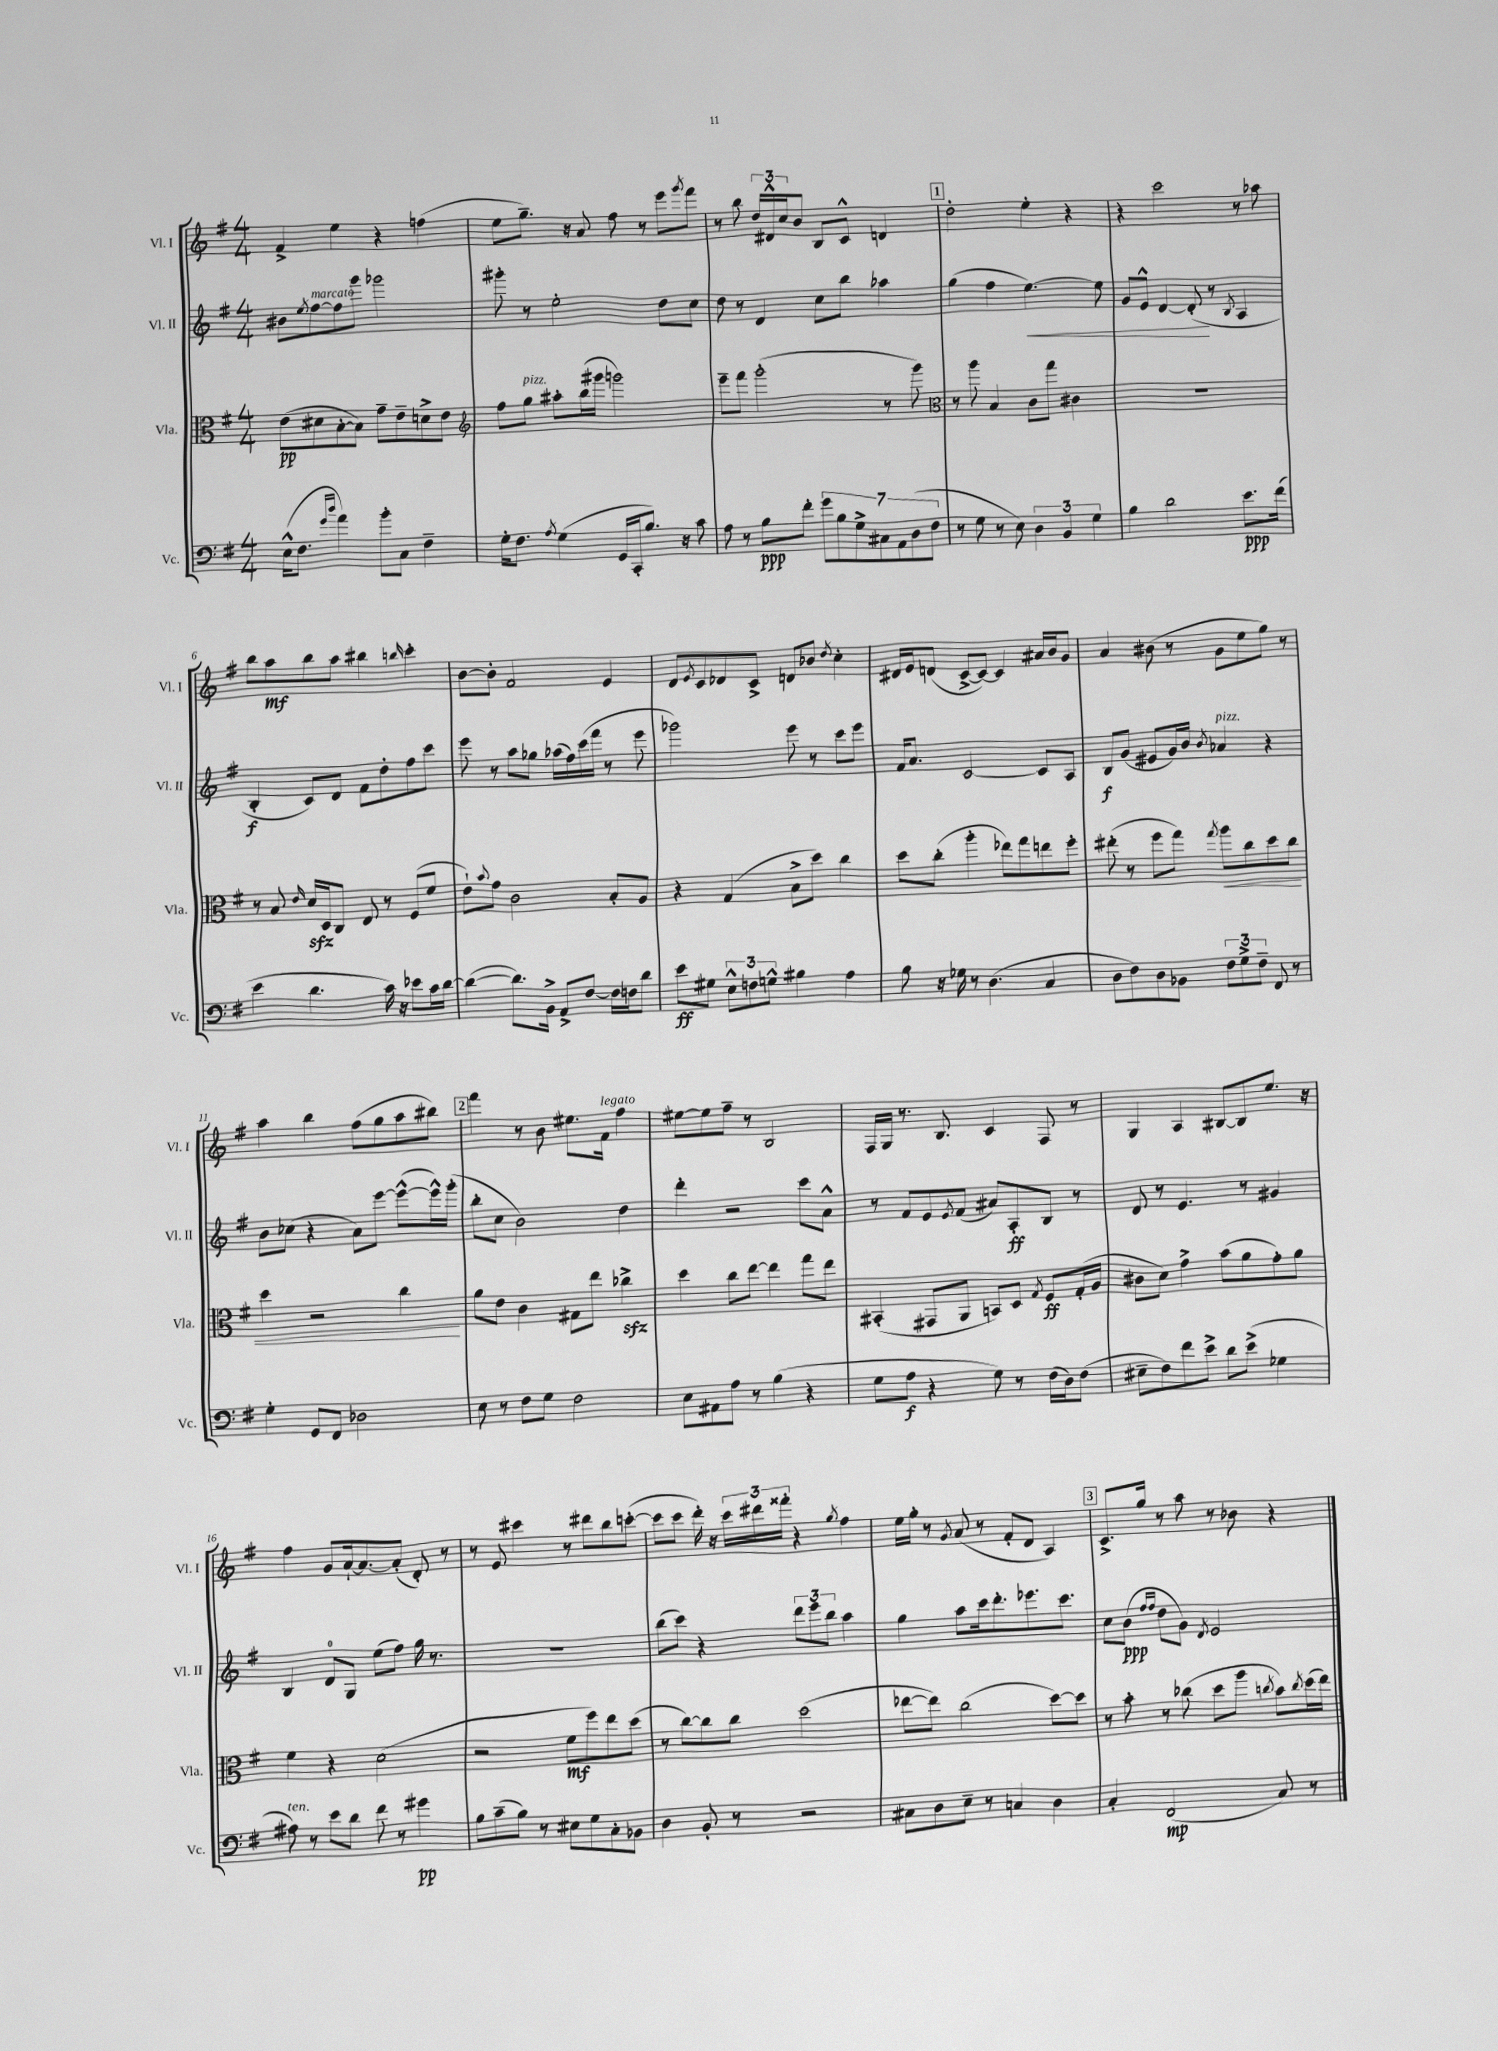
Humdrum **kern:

**kern	**kern	**kern	**kern
*staff4	*staff3	*staff2	*staff1
*clefF4	*clefC3	*clefG2	*clefG2
*k[f#]	*k[f#]	*k[f#]	*k[f#]
*M4/4	*M4/4	*M4/4	*M4/4
(16E^^\LK	(8e\L	8b#\L	4f#^/
8.F#\J	.	.	.
.	.	8qee/	.
.	8d#\	[8ff#\	.
16qqg/LL	.	.	.
16qqdd/JJ	.	.	.
4a\)	[8B'\	8ff#\]	4ee\
.	8B\]J)	8ggg\J	.
8b'\L	8g~\L	2ggg-\	4r
8C\J	8e~\	.	.
4F#~\	8d^\	.	(4ff\
.	8e\J	.	.
=	=	=	=
*	*clefG2	*	*
16G'\LK	8ff#\L	8ggg#'\	8ee\L
8.F#\J	.	.	.
.	8gg\J	8r	8.gg~\J)
8qA/	.	.	.
(4G\	8aa#'\L	2ee'\	.
.	.	.	16r
.	(16bb\L	.	8a/
.	16ggg#\JJ	.	.
16GG/LL	2ggg\)	.	8ff#\
16CC'/J	.	.	.
8.B/J)	.	.	8r
.	.	8dd\L	8eee\L
16r	.	.	.
.	.	.	8qggg/
8c\	.	8cc\J	8fff#\J
=	=	=	=
8A\	8eee~\L	8dd\	8r
8r	8fff#\J	8r	8bb\
8B\L	(2ggg'\	4d/	24dd/LL
.	.	.	24d#^^/
.	.	.	24cc/J
8f#'\J	.	.	8b/J
14g\L	.	8cc\L	8B/L
14B\	.	.	.
.	.	8bb\J	8c^^/J
14G^\	.	.	.
14C#\	.	.	.
.	8r	4aa-\	4d/
14AA\	.	.	.
(14D\	.	.	.
.	8ggg\)	.	.
14F#\J	.	.	.
=	=	=	=
*	*clefC3	*	*
8r	8r	(4gg\	2dd'\
8G\	8aa\	.	.
8r	4B/	4ff#\	.
8E\)	.	.	.
6D\	8c\L	[4.ee\)	4ee'\
.	8gg\J	.	.
6BB/	.	.	.
.	4c#\	.	4r
6G\	.	.	.
.	.	8ee\]	.
=	=	=	=
4B\	1r	8g/L	4r
.	.	8e^^/J	.
2d\	.	[4d/	2ccc\
.	.	(8d'/]	.
.	.	8r	.
.	.	8qB/	.
8.e\L	.	4A/	8r
.	.	.	8aa-\
(16f#\Jk	.	.	.
=	=	=	=
4e\	8r	4B'/	8bb\L
.	8B/	.	8aa\
.	16qqe/	.	.
4.d\	16d/LL	8c/L)	8bb\
.	16D/J	.	.
.	8C/J	8d/J	8aa\J
.	8E/	8f#\L	4bb#\
16c\)	8r	8dd'\	.
16r	.	.	.
.	.	.	16qqbb/
8e-\L	(8F#/L	8ff#\	4ccc'\
16c\L	8f#/J	8ccc\J	.
[16d\JJ	.	.	.
=	=	=	=
(4d\_	8e`\L)	8eee\	[8b\L
.	8qqb/	.	.
.	8g\J	8r	8b'\]J
8.d\]L)	2c\	8aa\L	2f#/
.	.	8gg-\J	.
16BB^\Jk	.	.	.
8AA^/L	.	(16aa-\LL	.
.	.	16ff#\)	.
[8F#/J	.	(16ccc\	.
.	.	16fff#\JJ	.
16F#\]LL	8B'/L	8r	4e/
16F\J	.	.	.
8d\J	8A/J	8eee\	.
=	=	=	=
8e\L	4r	2ggg-\)	8d/L
.	.	.	8qe/
8G#\J	.	.	8c/
12E^^\L	(4G/	.	8d-/
12F\	.	.	.
.	.	.	8c^/J
12G^^\J	.	.	.
4B#\	8B^\L	8eee\	8d/L
.	8dd\J)	8r	8b-/J
.	.	.	8qdd/
4A\	4cc\	8ccc\L	4cc'\
.	.	8eee\J	.
=	=	=	=
8B\	8dd\L	16f#/LK	16d#/LL
.	.	8.a/J	16e/J
16r	(8cc'\J	.	(8d/J
16G-\	.	.	.
8r	4aa'\	[2c/	[8c^/L
(4.D\	.	.	8c/_J)
.	8ee-\L)	.	4c/]
.	8gg\	.	.
4C/	8ee\	8c/]L	16a#/LL
.	.	.	16b/J
.	8ff#'\J	8A/J	8g/J
=	=	=	=
8D\L	(8ee#'\	8B/L	4a/
8F#\)	8r	(8g/J	.
8D\	8ff#\L	8e#/L	(8b#\
8BB-\J	8gg\J)	16g/L)	8r
.	.	16b/JJ	.
.	8qgg/	8qb/	.
12F#\L	8aa\L	4a-/	8g\L
12G^\	.	.	.
.	8cc\	.	8ee\
12F#~\J	.	.	.
8FF#/	8dd\	4r	8gg\J)
8r	8cc\J	.	8r
=	=	=	=
4G'\	4dd\	8b\L	4aa\
.	.	(8cc-\J	.
8GG/L	2r	4r	4bb\
8FF#/J	.	.	.
2D-\	.	8a\L)	(8ff#\L
.	.	[8eee\J	8gg\
.	4cc\	(8eee^^\_L	8aa\
.	.	16eee^^\]L)	8bb#\J)
.	.	(16ggg'\JJ	.
=	=	=	=
8E\	8a\L	8bb'\L	4fff#\
8r	8e\J	8cc\J	.
8F#\L	4c\	2b\)	8r
8G\J	.	.	8b\
2F#\	8G#\L	.	8.ee#\L
.	8ee\J	.	.
.	.	.	16f#\Jk
.	4cc-^\	4dd\	4ff#\
=	=	=	=
8E\L	4dd\	4ddd'\	[8ee#\L
8AA#\	.	.	8ee#\]
8A\J	8cc\L	2r	8ff#~\J
8r	[8ee\J	.	8r
(4B\	4ee\]	.	2B/
4r	8gg\L	8ccc\L	.
.	8ee\J	8a^^\J	.
=	=	=	=
8G\L	(4BB#'/	8r	16F#/LL
.	.	.	16G/JJ
8A\J	.	8f#/L	8.r
4r	8GG#/L	8e/	.
.	.	.	8.B/
.	.	8qe/	.
.	8AA/J	(8f#/J	.
8G\)	8BB/L)	8a#/L)	4c/
8r	8D/J	8A'/	.
.	8qG/	.	.
(16F#\LL	8F#/L	8B/J	8F#/
16D\J)	.	.	.
(8F#\J	(16G'/L	8r	8r
.	16A/JJ	.	.
=	=	=	=
8E#~\L	8c#\L	8d/	4G/
8F#\)	8d\J)	8r	.
8f#\	4g^\	4.e/	4A/
8e^\J	.	.	.
8d\L	(8b\L	.	[8B#/L
(8e^\J	8a\	8r	8B#/]
4G-\	8g'\)	4g#/	8.ee/J
.	8a\J	.	.
.	.	.	16r
=	=	=	=
8A#\)	4f#\	4B/	4ff#\
8r	.	.	.
8e\L	4r	8d/L	8g/L
8d\J	.	8G/J	[16a`/k
.	.	.	8.a/_
8f#\	(2d\	(8ee\L	.
8r	.	8ff#\J)	(8a'/]J
4g#\	.	16gg\	8d'/)
.	.	8.r	.
.	.	.	8r
=	=	=	=
8B\L	2r	1r	8r
(8c~\	.	.	8e/
8B\J)	.	.	4ccc#\
8r	.	.	.
8E#\L	8f#\L	.	8r
8G\	8ff#\)	.	8ddd#\L
8C'\	8ee\	.	8bb\
8BB-\J	(8dd\J	.	([8ccc'\J
=	=	=	=
4D\	8r	(8bb\L	8ccc\]L
.	[8cc\L)	8ccc\J)	8ccc\J
8BB'/	8cc\]	4r	16ddd'\)
.	.	.	16r
8r	8cc\J	.	24ccc\LL
.	.	.	24ddd#\
.	.	.	24fff##'\JJ
2r	(2dd\	12ddd\L	4r
.	.	12eee\	.
.	.	12bb\J	.
.	.	.	8qgg/
.	.	4aa\	4ff#\
=	=	=	=
8C#\L	[8ee-\L	4gg\	16ee\LL
.	.	.	16gg'\JJ
8D\	8ee-\]J)	.	8r
.	.	.	8qg/
8E~\J	(2cc\	8aa\L	(8a/
8r	.	16ccc\k	8r
.	.	8.ddd'\	.
4C/	.	.	8f#'/L
.	.	8.eee-\	8d/J
4D\	[8dd\L)	.	4A/)
.	.	8.ccc\J	.
.	8dd\]J	.	.
=	=	=	=
4C'/	8r	8cc\L	8.c^/L
.	8b'\	(8b\J	.
.	.	.	16gg/Jk
.	.	16qqff#/LL	.
.	.	16qqff#/JJ	.
(2FF#/	8r	8dd\L	8r
.	(8cc-\	8g\J)	8aa\
.	.	8qd/	.
.	8dd\L	2e/	8r
.	8aa\J	.	8b-\
.	8qcc/	.	.
8C/)	8b\L)	.	4r
.	8qcc/	.	.
8r	(16dd\L	.	.
.	16ee\JJ)	.	.
==	==	==	==
*-	*-	*-	*-
